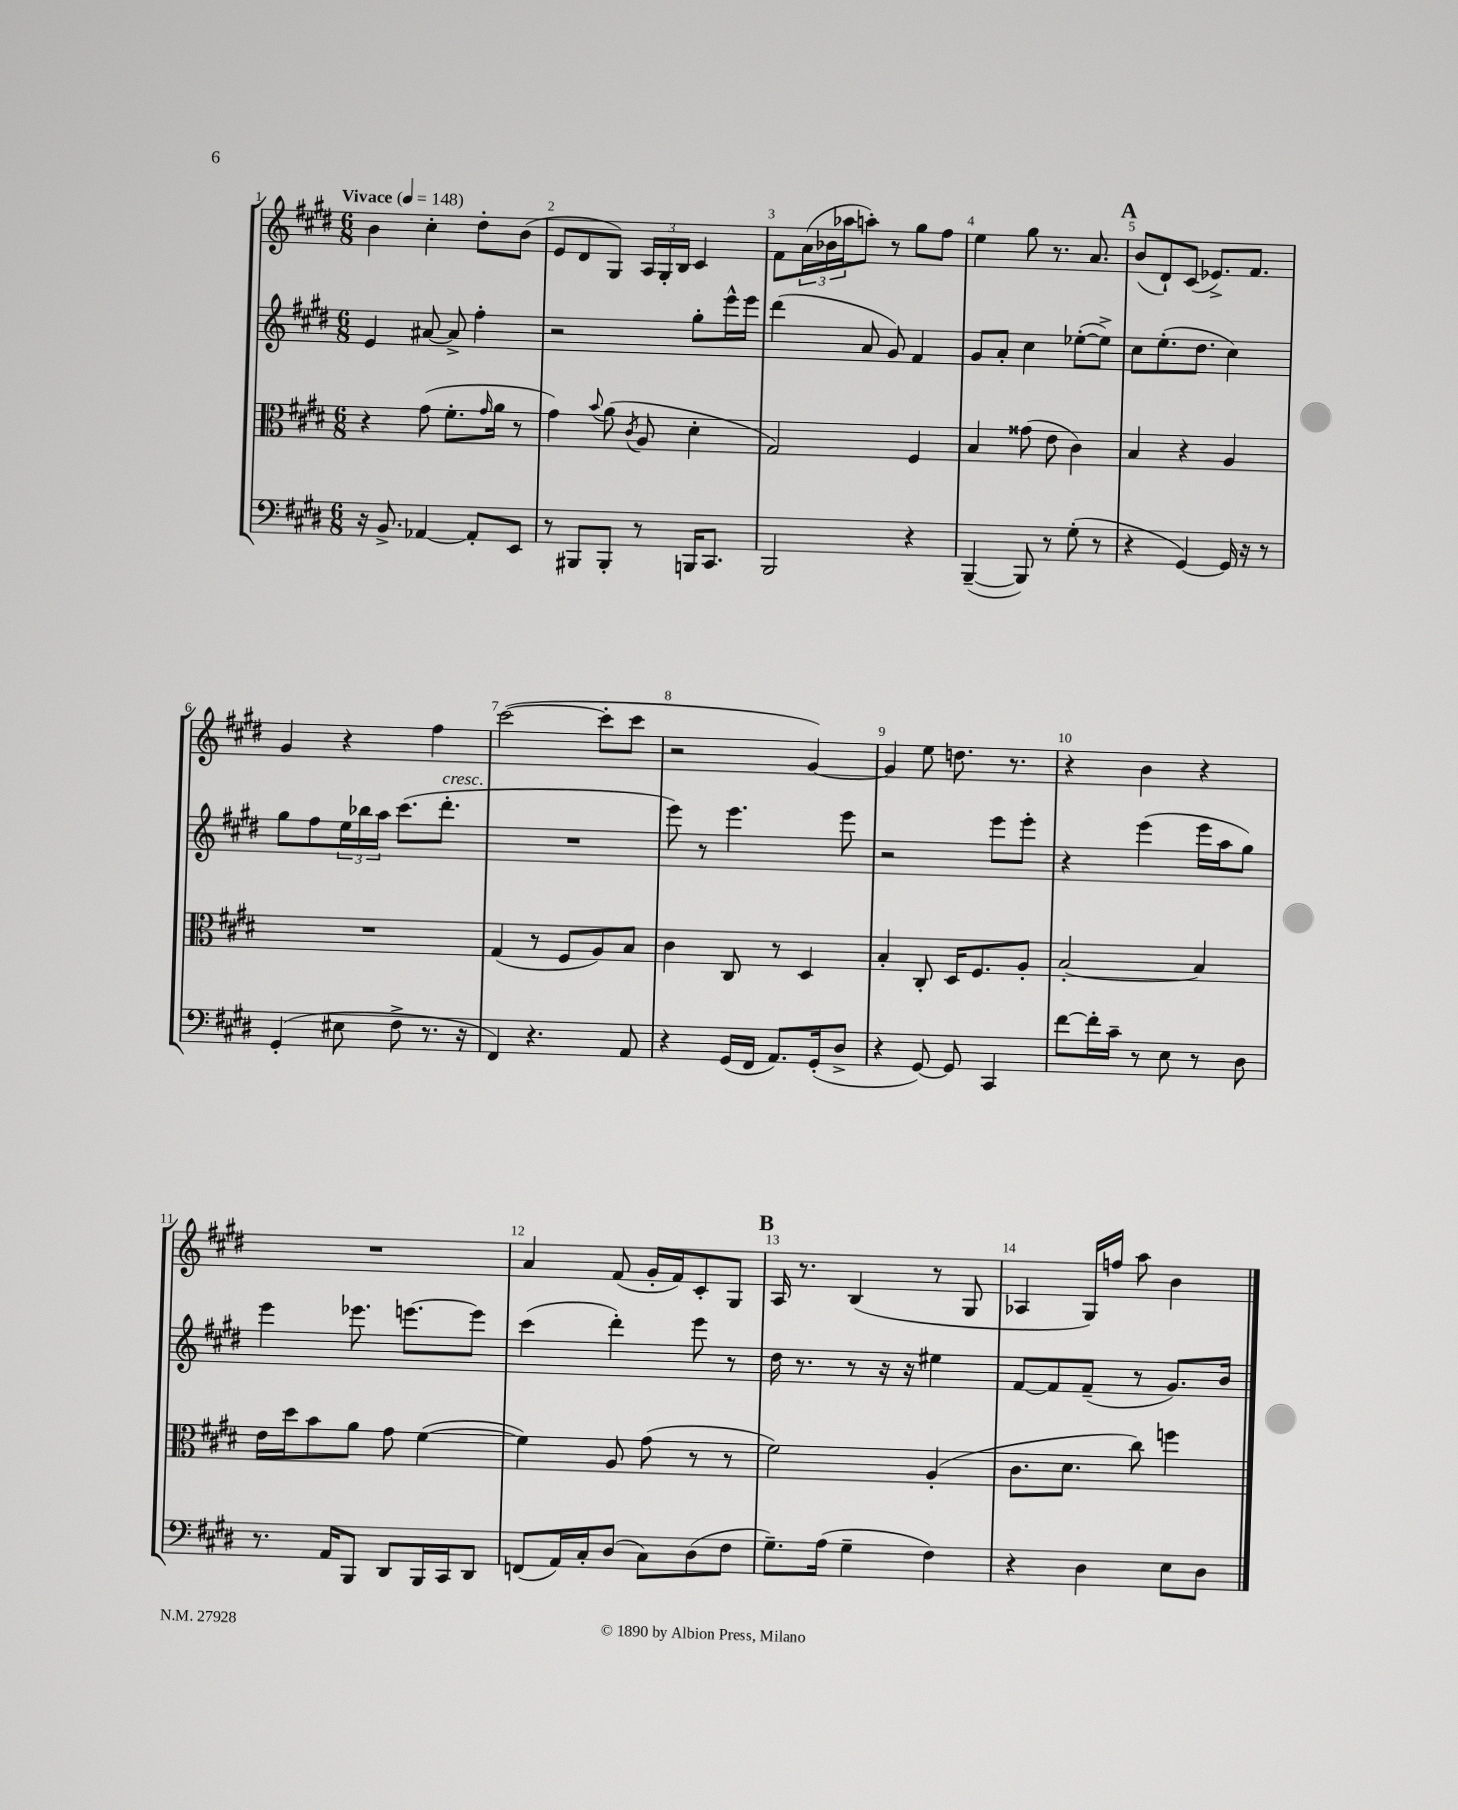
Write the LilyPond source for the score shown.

<<
\new StaffGroup <<
\new Staff = "s0" {
    \clef treble \key e \major \numericTimeSignature \time 6/8 \tempo "Vivace" 4 = 148
    b'4 cis''4-. dis''8-. b'8( |
    e'8 dis'8 gis8) \tuplet 3/2 { a16 gis16-. b16 } cis'4 |
    fis'8 \tuplet 3/2 { a'16( bes'16 aes''16 } a''8-.) r8 gis''8 fis''8 |
    e''4 gis''8 r8. a'8. |
    \mark \markup { \bold "A" } b'8( dis'8-!) cis'8( ees'8.->) fis'8. |
    gis'4 r4 fis''4 |
    cis'''2~( cis'''8-. cis'''8 |
    r2 gis'4~) |
    gis'4 e''8 d''8. r8. |
    r4 b'4 r4 |
    R2. |
    a'4 fis'8( gis'16-. fis'16) cis'8-. gis8 |
    \mark \markup { \bold "B" } a16 r8. b4( r8 gis8 |
    aes4 gis16) f''16 a''8 b'4 \bar "|." |
}
\new Staff = "s1" {
    \clef treble \key e \major \numericTimeSignature \time 6/8
    e'4 ais'8~ ais'8-> fis''4-. |
    r2 gis''8-. e'''16-^ e'''16 |
    dis'''4( a'8 gis'8) fis'4 |
    gis'8 a'8-. cis''4 ees''8~-.( ees''8->) |
    \mark \markup { \bold "A" } cis''8 e''8.-.( dis''8. cis''4) |
    gis''8 fis''8 \tuplet 3/2 { e''16 bes''16 a''16 } cis'''8.( dis'''8.-.^\markup { \italic "cresc." } |
    R2. |
    e'''8) r8 e'''4. e'''8 |
    r2 e'''8 e'''8-. |
    r4 e'''4( e'''16 a''16 gis''8) |
    e'''4 ees'''8. e'''8.~ e'''8 |
    cis'''4( dis'''4-.) e'''8 r8 |
    \mark \markup { \bold "B" } dis''16 r8. r8 r16 r16 eis''4 |
    fis'8~ fis'8 fis'8--( r8 gis'8.) b'16 \bar "|." |
}
\new Staff = "s2" {
    \clef alto \key e \major \numericTimeSignature \time 6/8
    r4 gis'8( fis'8.-. \grace { gis'16 } a'16 r8 |
    gis'4) \appoggiatura { b'8 } a'8( \acciaccatura { cis'8 } a8 dis'4-. |
    gis2) fis4 |
    b4 gisis'8( e'8 cis'4) |
    \mark \markup { \bold "A" } b4 r4 a4 |
    R2. |
    gis4( r8 fis8 a8) b8 |
    cis'4 cis8 r8 dis4 |
    b4-. cis8-. dis16 fis8. a8-. |
    b2~-. b4 |
    e'16 dis''16 b'8 a'8 gis'8 fis'4~( |
    fis'4) a8 gis'8( r8 r8 |
    \mark \markup { \bold "B" } fis'2) a4-.( |
    cis'8. dis'8. cis''8) f''4 \bar "|." |
}
\new Staff = "s3" {
    \clef bass \key e \major \numericTimeSignature \time 6/8
    r16 b,8.-> aes,4~ aes,8-. e,8 |
    r8 bis,,8 bis,,8-. r8 b,,16 cis,8. |
    b,,2 r4 |
    b,,4~--( b,,8) r8 gis8-.( r8 |
    \mark \markup { \bold "A" } r4 gis,4~) gis,16 r16 r8 |
    gis,4-.( eis8 fis8-> r8. r16 |
    fis,4) r4. a,8 |
    r4 gis,16( fis,16 a,8.) gis,16-.( dis8-> |
    r4 gis,8~) gis,8 cis,4 |
    fis'8~ fis'16-. cis'16-- r8 e8 r8 dis8 |
    r8. a,16 b,,8 dis,8 b,,16 cis,16 dis,8 |
    f,8( a,16) cis16-. dis8( cis8) dis8( fis8 |
    \mark \markup { \bold "B" } gis8.--) a16( gis4-- fis4) |
    r4 dis4 e8 dis8 \bar "|." |
}
>>
>>
\layout { \context { \Score \override BarNumber.break-visibility = ##(#f #t #t) barNumberVisibility = #all-bar-numbers-visible } }
